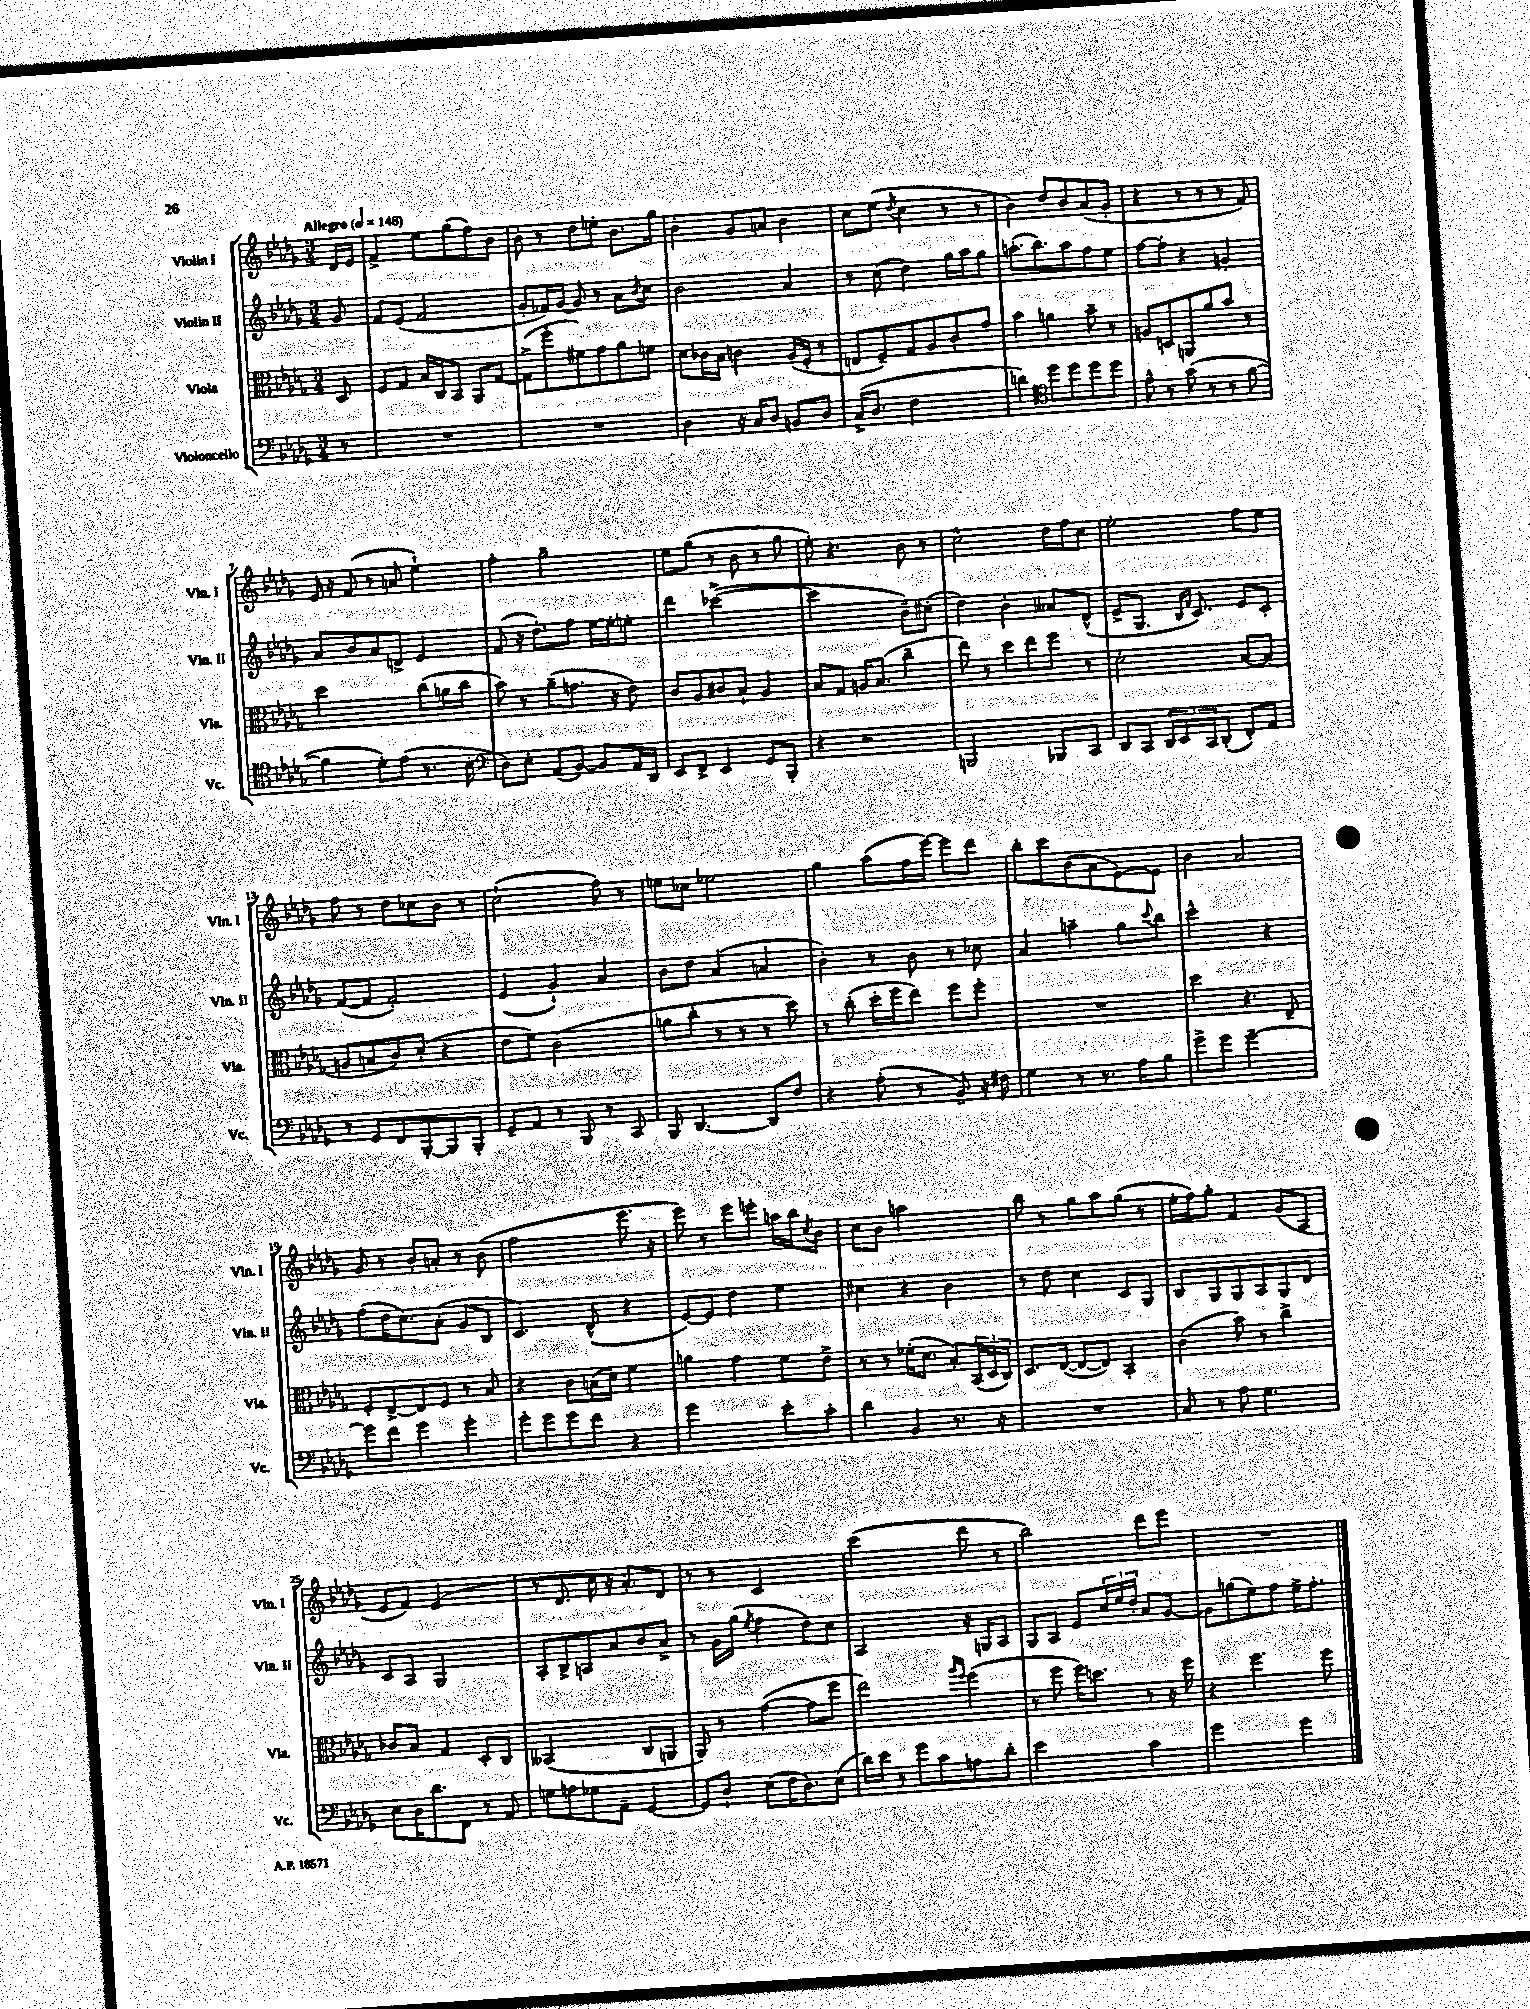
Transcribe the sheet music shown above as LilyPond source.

<<
\new StaffGroup <<
\new Staff = "s0" \with { instrumentName = "Violin I" shortInstrumentName = "Vln. I" } {
    \clef treble \key des \major \numericTimeSignature \time 3/4 \partial 8 \tempo "Allegro" 4 = 148
    des'16 ees'16 |
    f'4-> ees''8 ges''8( f''8) bes'8 |
    bes'8-. r8 des''8 e''8-. bes'8. ges''16 |
    bes'4-. ges'8 a'8 bes'4 |
    c''8 ees''8( \acciaccatura { des''8 } c''4 r8 r8 |
    bes'4) des''8 bes'8 aes'8( ges'8-. |
    r4 r8 r8 r8 f'8) |
    ees'16 r16 f'8( r8 a'8 ees''4-!) |
    f''4-. ges''2-- |
    ees''8 ges''8( r8 bes'8 r8 ges''8 |
    ees''8-.) r4. bes'8 r8 |
    c''2-^ des''16 f''16 c''8 |
    ees''2-. f''8 ees''8 |
    f''8 r8 des''8 ces''8 bes'8 r8 |
    c''2-!( f''8) r8 |
    e''8 ces''8 ees''2 |
    ges''4 aes''8( f''16 ees'''16~) ees'''8 des'''8 |
    bes''8-. c'''8 bes'8( aes'8 ees'8~) ees'8 |
    bes'4 aes'2 |
    ges'8 r8 bes'8-. a'8-. r8 bes'8( |
    f''2 ees'''8. r16 |
    ees'''8) r8 ees'''8 e'''8-. a''16 bes''16 \acciaccatura { c''8 } bes'8 |
    c''8 bes'8 a''2 |
    bes''8 r8 ges''8 aes''8 ges''8( r8 |
    ees''16-. f''16) ges''8-. f'4 ges'8( aes8 |
    ees'8 f'8) ees'2( |
    r8 des'8. c''16 r16 aes'8.-.) des'8 |
    r8 r8 c'2 |
    c'''2( des'''8 r8 |
    bes''2) des'''8 ees'''8 |
    R2. \bar "|." |
}
\new Staff = "s1" \with { instrumentName = "Violin II" shortInstrumentName = "Vln. II" } {
    \clef treble \key des \major \numericTimeSignature \time 3/4 \partial 8
    ges'8 |
    f'8 ees'8( f'2 |
    ges'8-. fes'16) ges'16~ ges'8 r8 aes'8 \acciaccatura { bes'8 } c''8 |
    bes'2 aes'4 |
    r8 c''8( des''4) ges''16 aes''16 ges''8 |
    a''8.-.( bes''8.) a''8 f''8 ees''8 |
    f''8~ f''8-. r4 g'4-. |
    aes'8 bes'8 aes'8 d'8-> ees'4 |
    f'8( r16 des''8.-.) f''8 ees''16~ ees''16-. e''8-. |
    des'''4 ces'''2~->( |
    ces'''2 bes'8--) cis''8-.( |
    des''4) bes'4-. aeses'8 des'8-^( |
    ees'8-> ges8. \grace { bes16 f'16 } c'8.) ees'8 c'8-. |
    f'8~( f'8 f'2-.) |
    ees'4( ges'4-!) aes'4 |
    bes'8 des''8 aes'4( a'4 |
    bes'4-.) r8 bes'8 r8 ces''8 |
    aes'4 a''4-- ges''8 \appoggiatura { c'''8 } bes''8 |
    c'''2-^ r4 |
    f''8( des''16 c''8.) aes'8-.( ges'8 bes8 |
    c'4.) des'8-^( r4 |
    ees'8~) ees'8 des''4 ees''4 |
    cis''4 r4 bes'4 |
    r8 des''8 c''4 c'8 ges8 |
    bes8 ges8 ges8 aes8 ges8 des'8 |
    c'8 aes8 ges2 |
    aes8-. bes8-> a8 aes'8 bes'8 aes'8-> |
    r8 ges'16 ges''16( \acciaccatura { ees''8 } f''4 des''8) c''8 |
    aes2 r16 g16 aes8 |
    ges8 aes8 ees'8 \tuplet 3/2 { c''16 ees''16 des''16-. } aes'8 ges'8~ |
    ges'8 g''8( ees''8) f''8 ees''16-> f''8.-. \bar "|." |
}
\new Staff = "s2" \with { instrumentName = "Viola" shortInstrumentName = "Vla." } {
    \clef alto \key des \major \numericTimeSignature \time 3/4 \partial 8
    des8 |
    f8 ges8 bes16 c16 bes,8 aes,8 ges8~ |
    ges8->( f''8-. fis'8) ges'8 aes'8 f'8 |
    des'8 ces'16 bes16 c'4 aes16( f16-. r8 |
    e8 f8--) ges8 aes8 c'8-. ges'8 |
    bes'4 a'4 bes'8-- r8 |
    a8 d8 a,8 aes'8 bes'8 r8 |
    des''2 c''8( a'16 c''16 |
    bes'8) r8 aes'8--( g'8. r16 ees'8) |
    c'8 aes8 cis'8 bes8-! aes4 |
    bes8 ges8 a16 bes8.( c''4-- |
    ees''8) r8 des''8 ees''8 f''8 r8 |
    des'2-. bes8~ bes8( |
    a8 b8 c'8) des'8-.( r4 |
    ees'8 f'8) c'2( |
    a'8 c''8-. r8 r8 r8 des''8) |
    r8 c''8-.( des''16-. f''16 ees''8) f''8 f''8-. |
    R2. |
    des''4 r4. ees8-- |
    f8-. ees8~-> ees8 f8 r8 bes8 |
    r4 c'8 b16( des'16) f'4 |
    a'4 ges'4 f'8 ees'8-> |
    r8 r8 fes'16-.( des'8. bes8-.) \tuplet 3/2 { bes,16( des16 c16) } |
    des8. ees16~( ees8~ ees8) bes,4-. |
    c'4( bes'8) r8 c''4-> |
    ces'8 bes8 ges4 des8-. c8 |
    beses,2( c8 a,8 |
    aes,8) r8 ges'4~( ges'8 f''8 |
    ees''2) \grace { aes''16 f''16 } f''4( |
    r8 f''8 f''16) d''8. r8 r16 f''16 |
    r4 f''4. f''8 \bar "|." |
}
\new Staff = "s3" \with { instrumentName = "Violoncello" shortInstrumentName = "Vc." } {
    \clef bass \key des \major \numericTimeSignature \time 3/4 \partial 8
    r8 |
    R2. |
    R2. |
    des4 r16 c16 des8 b,8 des8 |
    c16->( des8. f2 |
    d'4) \clef tenor des''8 des''8 des''8 des''8 |
    ees'8-^ r8 ges'8( r8 r8 f'8~ |
    f'4 des'8-.) ees'8( r8. bes16-. |
    \clef bass des8) ees8-. aes,8( bes,8~) bes,8 aes,16 des,16 |
    ees,8 f,8-> ees,4 ges,8 bes,,8-. |
    r4 r2 |
    b,,2 bes,,8 c,8 |
    des,8 c,8 \tuplet 3/2 { des,16 ees,16 c,16 } des,8-.( f,8-.) aes,8 |
    r8 ges,8 f,8 bes,,8~-. bes,,8 bes,,8-. |
    ges,8-- aes,8 r8 bes,,8 r8 c,8 |
    bes,,8 des,4.~ des,8 f8 |
    r4 aes8-.( r8 bes,8--) r16 fis16 |
    ges4 r8 r8. aes16 bes8 |
    ges'8-> ges'8 ges'2~-- |
    ges'8 f'8 ges'4 ges'4-. |
    ges'8-. ges'8 ges'8 f'8 r4 |
    ges'2 ees'8-. c'8-. |
    des'4 bes,4 r8. r16 |
    R2. |
    c8 r8 aes8 ges4. |
    ees8 des16 des'8. f,8 r8 aes,8 |
    g8 a8 ges8 aes,8-- ges,4~ |
    ges,8 des8-! ees8( f16 des8.) ees8( |
    des'16) ees'16 r8 ges'8 c'8 a8 des'8-. |
    ees'2 c'4 |
    ges'2 ges'4 \bar "|." |
}
>>
>>
